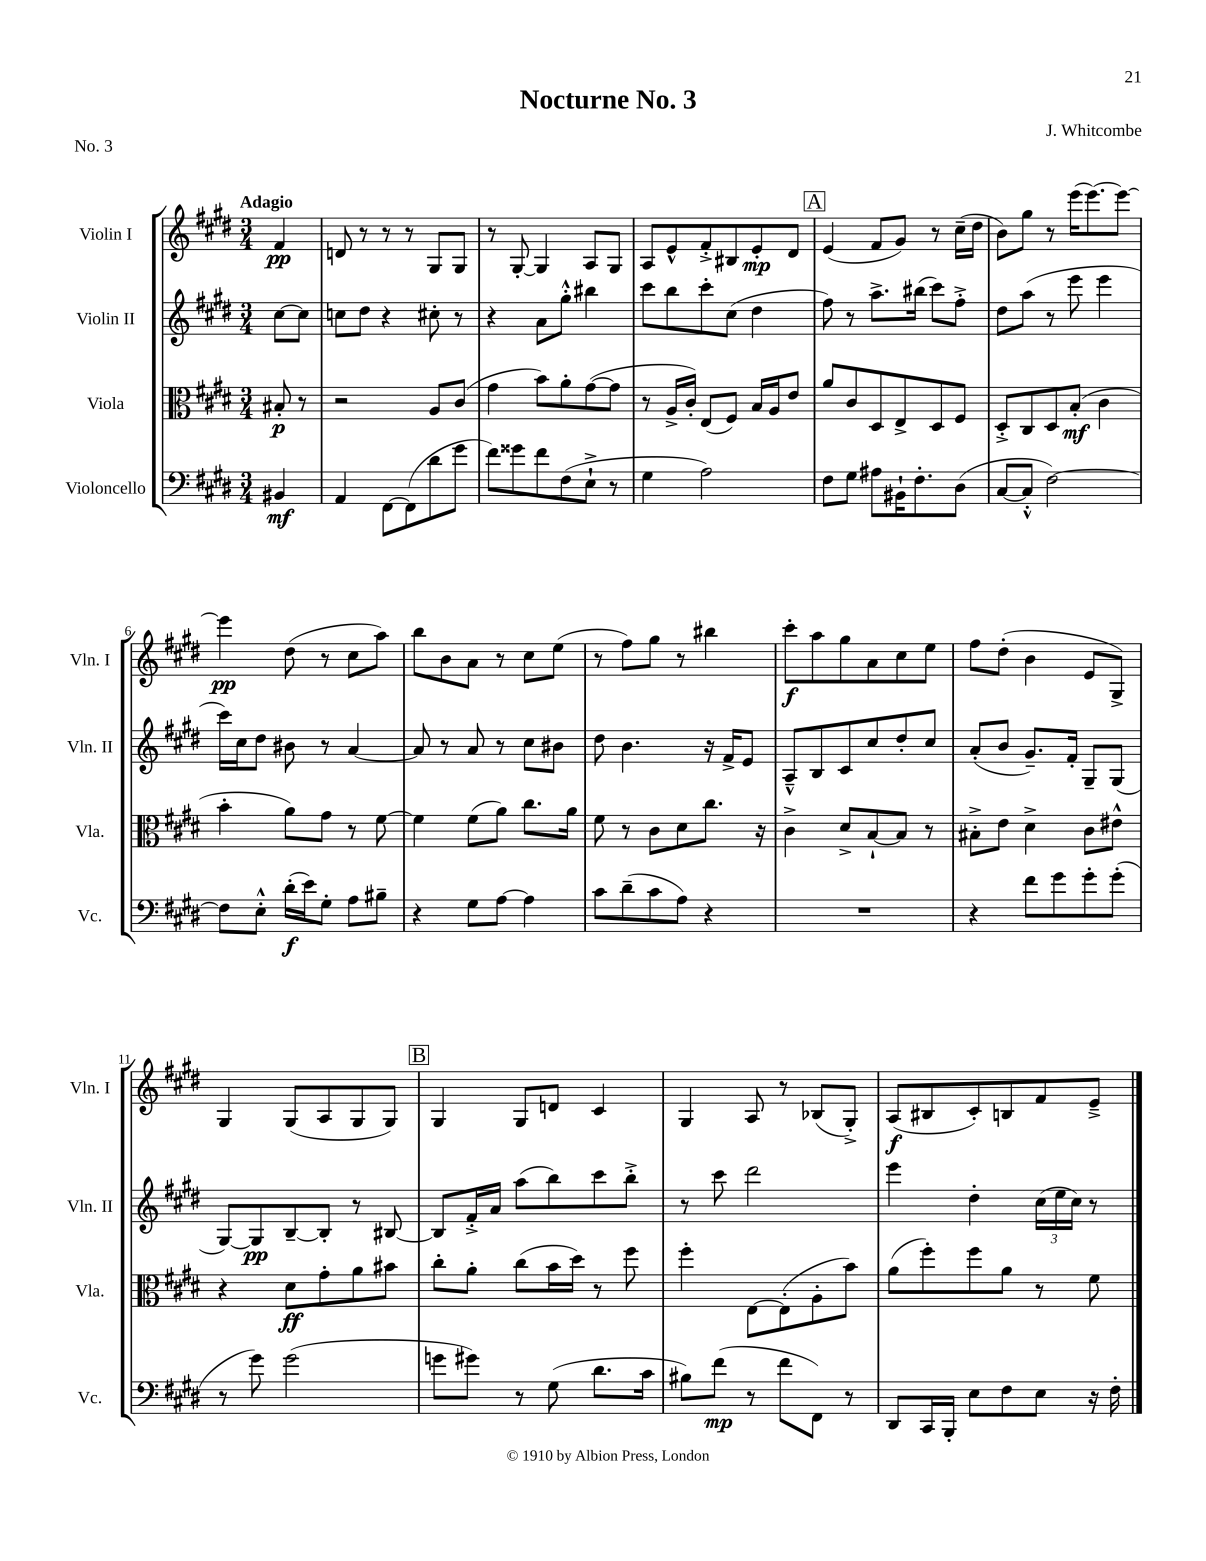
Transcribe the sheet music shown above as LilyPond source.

\header { title = "Nocturne No. 3" composer = "J. Whitcombe" piece = "No. 3" }
<<
\new StaffGroup <<
\new Staff = "s0" \with { instrumentName = "Violin I" shortInstrumentName = "Vln. I" } {
    \clef treble \key e \major \numericTimeSignature \time 3/4 \partial 4 \tempo "Adagio"
    fis'4\pp |
    d'8 r8 r8 r8 gis8 gis8 |
    r8 gis8~-. gis4 a8 gis8 |
    a8 e'8-^ fis'8-.-> bis8 e'8-.\mp dis'8 |
    \mark \markup { \box "A" } e'4( fis'8 gis'8) r8 cis''16--( dis''16 |
    b'8) gis''8 r8 e'''16( e'''8.~) e'''8~ |
    e'''4\pp dis''8( r8 cis''8 a''8) |
    b''8 b'8 a'8 r8 cis''8 e''8( |
    r8 fis''8) gis''8 r8 bis''4 |
    cis'''8-.\f a''8 gis''8 a'8 cis''8 e''8 |
    fis''8 dis''8-.( b'4 e'8 gis8->) |
    gis4 gis8( a8 gis8 gis8) |
    \mark \markup { \box "B" } gis4 gis8 d'8 cis'4 |
    gis4 a8 r8 bes8( gis8-.->) |
    a8\f( bis8 cis'8-.) b8 fis'8 e'8---> \bar "|." |
}
\new Staff = "s1" \with { instrumentName = "Violin II" shortInstrumentName = "Vln. II" } {
    \clef treble \key e \major \numericTimeSignature \time 3/4 \partial 4
    cis''8~ cis''8 |
    c''8 dis''8 r4 cis''8-. r8 |
    r4 a'8 gis''8-.-^ bis''4 |
    cis'''8 b''8 cis'''8-. cis''8( dis''4 |
    \mark \markup { \box "A" } fis''8) r8 a''8.-> bis''16( cis'''8) fis''8-.-> |
    dis''8 a''8( r8 e'''8 e'''4 |
    cis'''16) cis''16 dis''8 bis'8 r8 a'4~ |
    a'8 r8 a'8 r8 cis''8 bis'8 |
    dis''8 b'4. r16 fis'16-> e'8 |
    a8---^ b8 cis'8 cis''8 dis''8-. cis''8 |
    a'8-.( b'8 gis'8.--) fis'16-. gis8-- gis8( |
    gis8~) gis8\pp b8~-- b8-. r8 bis8~ |
    \mark \markup { \box "B" } bis8 fis'16-.-> a'16 a''8( b''8) cis'''8 b''8-.-> |
    r8 cis'''8 dis'''2 |
    e'''4 dis''4-. \tuplet 3/2 { cis''16( e''16 cis''16) } r8 \bar "|." |
}
\new Staff = "s2" \with { instrumentName = "Viola" shortInstrumentName = "Vla." } {
    \clef alto \key e \major \numericTimeSignature \time 3/4 \partial 4
    bis8-.\p r8 |
    r2 a8 cis'8( |
    gis'4 b'8) a'8-. gis'8~( gis'8 |
    r8 a16-> cis'16-.) e8( fis8) b16 a16 e'8 |
    \mark \markup { \box "A" } a'8 cis'8 dis8 e8-> dis8 fis8 |
    dis8-.-> cis8 dis8 b8-.\mf( cis'4 |
    b'4-. a'8) gis'8 r8 fis'8~ |
    fis'4 fis'8( a'8) cis''8. a'16 |
    fis'8 r8 cis'8 dis'8 cis''8. r16 |
    cis'4-> dis'8-> b8~-! b8 r8 |
    bis8-.-> e'8 dis'4-> cis'8 eis'8-^ |
    r4 dis'8\ff gis'8-. a'8 bis'8 |
    \mark \markup { \box "B" } cis''8-. a'8-. cis''8( b'16 dis''16) r8 fis''8 |
    fis''4-. e8~ e8-.( a8-. b'8) |
    a'8( fis''8-.) fis''8 a'8 r8 fis'8 \bar "|." |
}
\new Staff = "s3" \with { instrumentName = "Violoncello" shortInstrumentName = "Vc." } {
    \clef bass \key e \major \numericTimeSignature \time 3/4 \partial 4
    bis,4\mf |
    a,4 fis,8~ fis,8( dis'8 gis'8 |
    fis'8) gisis'8 fis'8 fis8( e8-!-> r8 |
    gis4 a2) |
    \mark \markup { \box "A" } fis8 gis8 ais8 bis,16-! fis8.-. dis8( |
    cis8~ cis8-.-^ fis2~) |
    fis8 e8-.-^ dis'16-.\f( e'16) gis8-. a8 bis8-- |
    r4 gis8 a8~ a4 |
    cis'8 dis'8--( cis'8 a8) r4 |
    R2. |
    r4 fis'8 gis'8 gis'8-. gis'8-.( |
    r8 gis'8) gis'2( |
    \mark \markup { \box "B" } g'8 gis'8) r8 gis8( dis'8. cis'16 |
    bis8) fis'8\mp( r8 fis'8 fis,8) r8 |
    dis,8 cis,16 b,,16-. e8 fis8 e8 r16 fis16-. \bar "|." |
}
>>
>>
